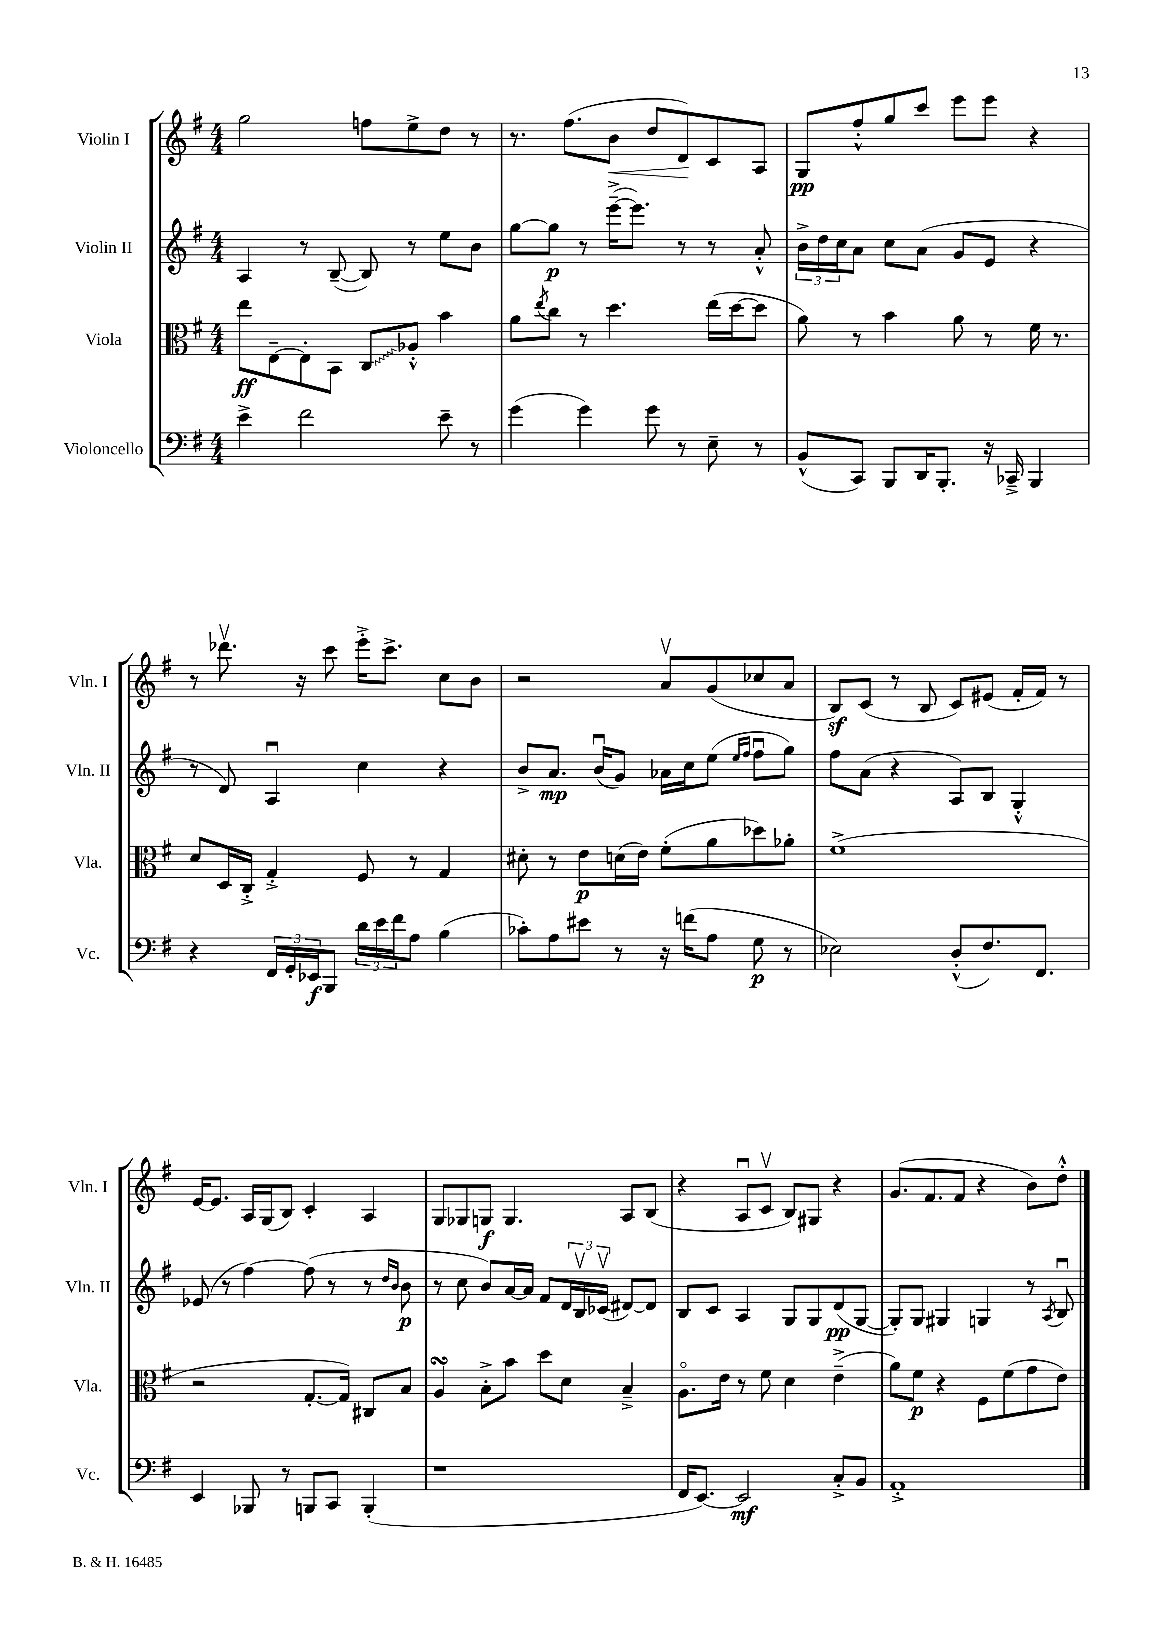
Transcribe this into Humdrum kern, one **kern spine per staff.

**kern	**kern	**kern	**kern
*staff4	*staff3	*staff2	*staff1
*clefF4	*clefC3	*clefG2	*clefG2
*k[f#]	*k[f#]	*k[f#]	*k[f#]
*M4/4	*M4/4	*M4/4	*M4/4
4e^	8ee	4A	2gg
.	[8E~	.	.
2f#	8E']	8r	.
.	8BB	([8B~	.
.	8C	8B])	8ff
.	8A-'^^	8r	8ee^
8e~	4b	8ee	8dd
8r	.	8b	8r
=	=	=	=
(4g	8a	[8gg	8.r
.	8qee	.	.
.	8cc	8gg]	.
.	.	.	(8.ff#
4g)	8r	8r	.
.	4.dd	([16eee~^	8b
.	.	8.eee])	.
8g	.	.	8dd
8r	.	8r	8d)
8E~	(16ee	8r	8c
.	[16dd	.	.
8r	8dd]	8a'^^	8A
=	=	=	=
(8BB^^	8a)	24b^	8G
.	.	24dd	.
.	.	24cc	.
8CC)	8r	8a	8ff#'^^
8BBB	4b	8cc	8gg
16DD	.	(8a	8ccc
8.BBB'	.	.	.
.	8a	8g	8eee
16r	8r	8e	8eee
16CC-~^	.	.	.
4BBB	16f#	4r	4r
.	8.r	.	.
=	=	=	=
4r	8d	8r	8r
.	16D	8d)	8.ddd-v
.	16C'^	.	.
24FF#	4G'^	4Au	.
24GG'	.	.	.
.	.	.	16r
24EE-	.	.	.
8BBB	.	.	8ccc
24d	8F#	4cc	16eee'^
24e	.	.	.
.	.	.	8.ccc^
24f#	.	.	.
8A	8r	.	.
(4B	4G	4r	8cc
.	.	.	8b
=	=	=	=
8c-')	8d#'	8b^	2r
8A	8r	8.a	.
8e#	8e	.	.
.	.	(16bu	.
8r	(16d	8g)	.
.	16e)	.	.
16r	(8f#'	16a-	8av
(16f	.	16cc	.
8A	8a	(8ee	(8g
.	.	16qqee	.
.	.	16qqff#	.
8G	8dd-)	8ff#u	8cc-
8r	8a-'	8gg)	8a
=	=	=	=
2E-)	(1f#^	8ff#	8B)
.	.	(8a	(8c
.	.	4r	8r
.	.	.	8B
(8D'^^	.	8A)	8c)
8.F#)	.	8B	(8e#
.	.	4G'^^	16f#'
8.FF#	.	.	16f#)
.	.	.	8r
=	=	=	=
4EE	2r	(8e-	[16e
.	.	.	8.e]
.	.	8r	.
8BBB-	.	[4ff#)	16A
.	.	.	(16G
8r	.	.	8B)
8BBB	[8.G'	(8ff#]	4c'
8CC	.	8r	.
.	16G])	.	.
(4BBB'	8C#	8r	4A
.	.	16qqdd	.
.	.	16qqb	.
.	8B	8b	.
=	=	=	=
1r	4A	8r	8G
.	.	8cc	8G-
.	8B'^	8b)	8G
.	8b	[16a	4.G
.	.	16a]	.
.	8dd	8f#	.
.	8d	24d	.
.	.	24Bv	.
.	.	(24c-v	.
.	4B~^	[8d#)	8A
.	.	8d#]	(8B
=	=	=	=
16FF#	8.Ao	8B	4r
[8.EE)	.	.	.
.	.	8c	.
.	16e	.	.
2EE]	8r	4A	8Au
.	8f#	.	8cv
.	4d	8G	8B)
.	.	8G	8G#
8C'^	(4e~^	(8d	4r
8BB	.	[8G	.
=	=	=	=
1AA'^	8a)	8G'])	(8.g
.	8f#	8G	.
.	.	.	8.f#
.	4r	4G#	.
.	.	.	8f#
.	8F#	4G	4r
.	(8f#	.	.
.	8g	8r	8b)
.	.	8qA	.
.	8e)	8Bu	8dd'^^
==	==	==	==
*-	*-	*-	*-
